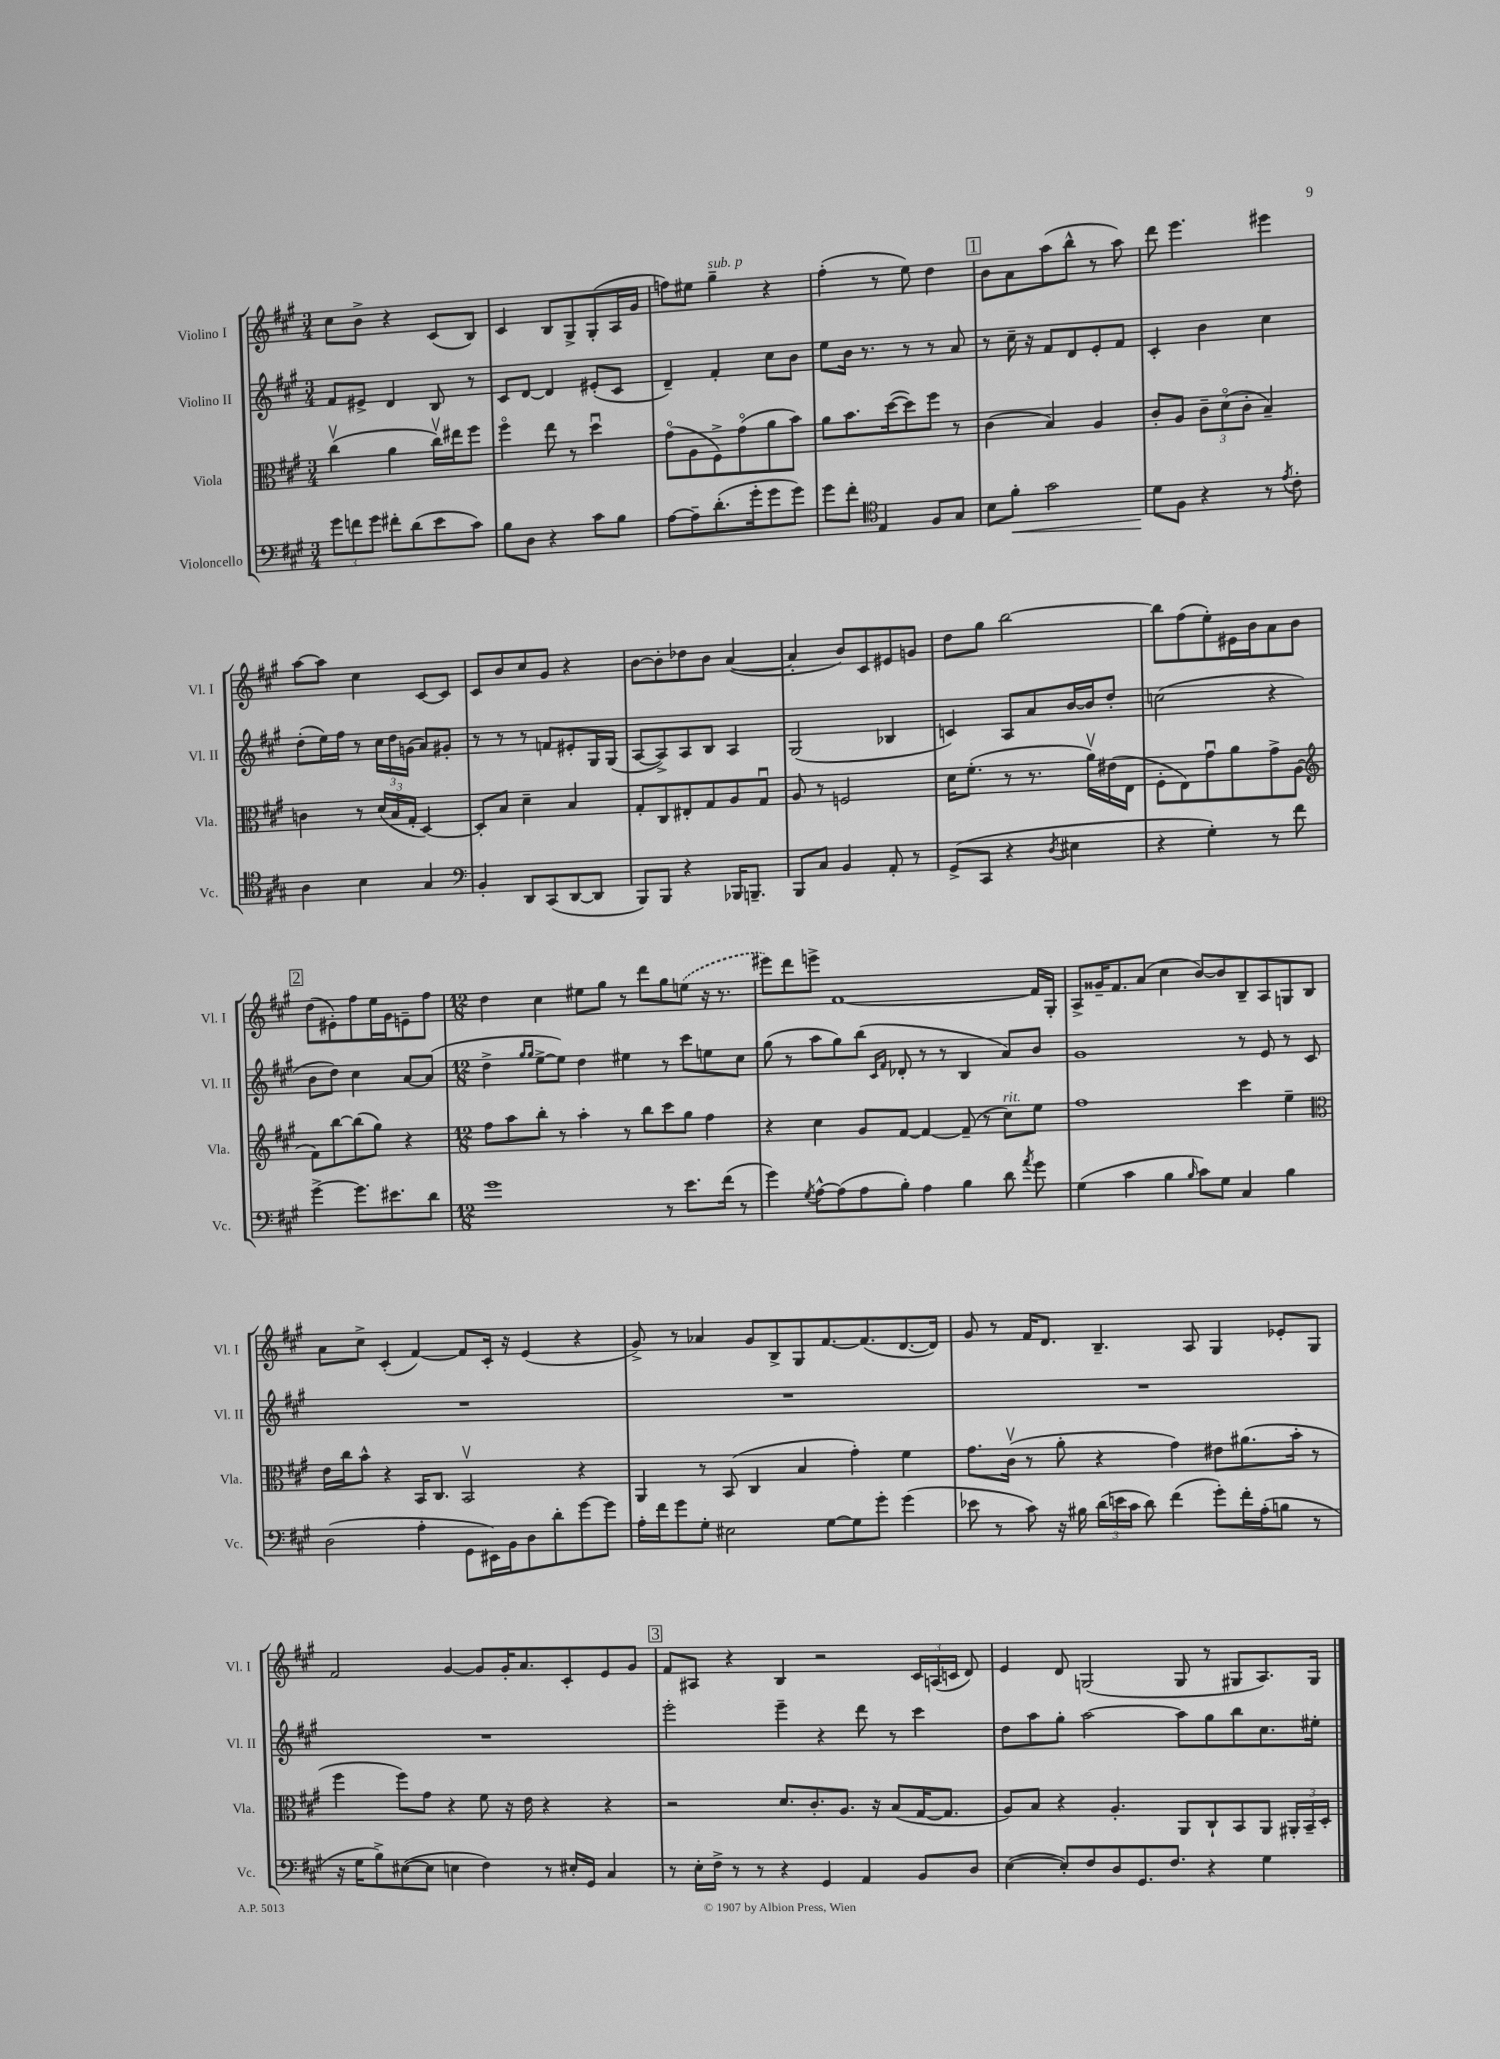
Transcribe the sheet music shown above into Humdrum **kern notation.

**kern	**dynam	**kern	**kern	**kern
*part4	*part4	*part3	*part2	*part1
*staff4	*staff4	*staff3	*staff2	*staff1
*I"Violoncello	*	*I"Viola	*I"Violino II	*I"Violino I
*I'Vc.	*	*I'Vla.	*I'Vl. II	*I'Vl. I
*clefF4	*	*clefC3	*clefG2	*clefG2
*k[f#c#g#]	*	*k[f#c#g#]	*k[f#c#g#]	*k[f#c#g#]
*M3/4	*	*M3/4	*M3/4	*M3/4
=1	=1	=1	=1	=1
12g#\L	.	(4cc#v\	8f#/L	8cc#\L
12fn\	.	.	.	.
.	.	.	8e#X^/J	8b^\J
12g#\J	.	.	.	.
8f#X'\L	.	4a\	4d/	4r
(8d\	.	.	.	.
8e\	.	16cc#v\LL)	8B/	(8c#/L
.	.	16ee#X\J	.	.
8c#\J)	.	8ff#\J	8r	8B/J)
=2	=2	=2	=2	=2
8B\L	.	4ff#\	8c#/L	4c#/
8D\J	.	.	[8d/J	.
4r	.	8ee\	4d/]	8B/L
.	.	8r	.	8G#^/
8c#\L	.	4ddu\	(8e#X'/L	(8G#'/
8B\J	.	.	8c#/J	16A/L
.	.	.	.	16g#/JJ
=3	=3	=3	=3	=3
[8A\L	.	(8g#\L	4d~/)	8ffn\L)
8A~\]	.	8A\	.	8ee#X\J
!	!	!	!	!LO:TX:a:i:t=sub. p
(8.d'\	.	8F#^\)	4f#'/	4gg#~\
.	.	(8g#\	.	.
16g#'\k	.	.	.	.
8g#\	.	8a\	8cc#\L	4r
8g#\J)	.	8b\J)	8b\J	.
=4	=4	=4	=4	=4
8g#\L	.	8a\L	8ee\L	(4ff#'\
8f#'\J	.	8.b\	16b\Jk	.
.	.	.	8.r	.
*clefC4	*	*	*	*
4E/	.	.	.	8r
.	.	([16dd\k	.	.
.	.	8dd\])	8r	8ee\)
8F#/L	.	8ff#\J	8r	4dd\
8G#/J	.	8r	8a/	.
!!LO:REH:place=s1:t=1
=5	=5	=5	=5	=5
8B\L	.	(4c#\	8r	8b\L
!	!LO:HP:b	!	!	!
8f#'\J	<	.	16cc#~\	8a\
.	.	.	16r	.
2g#\	.	4B/)	8f#/L	(8aa\
.	.	.	8d/	8bb^^\J
.	.	4A/	8e'/	8r
.	.	.	8f#/J	8aa\)
=6	=6	=6	=6	=6
8d\L	.	8c#'/L	4c#'/	8ddd\
8F#\J	[	8A/J	.	4.eee\
4r	.	12c#~\L	4b\	.
.	.	(12d\	.	.
.	.	12c#'\J	.	.
8r	.	4B~/)	4cc#\	4eee#X\
8qe/	.	.	.	.
8c#'\	.	.	.	.
!!LO:LB:g=z
=7	=7	=7	=7	=7
4A\	.	4cn\	(8dd'\L	[8aa\L
.	.	.	16ee\L)	8aa\J]
.	.	.	16ff#\JJ	.
4B\	.	8r	8r	4cc#\
.	.	(24d/LL	24cc#\LL	.
.	.	24B/	24dd\	.
.	.	24G#'/JJ	(24gn\JJ	.
4G#/	.	[4D/)	8a/L)	[8c#/L
.	.	.	8g#X'/J	8c#/J]
=8	=8	=8	=8	=8
*clefF4	*	*	*	*
4BB'/	.	8D'/L]	8r	8c#/L
.	.	8B/J	8r	8b/
8DD/L	.	4d~\	8r	8cc#/
(8CC#/	.	.	8fn/L	8g#/J
[8DD/	.	4B/	8e#X'/	4r
8DD/J]	.	.	16G#/L	.
.	.	.	(16G#/JJ	.
=9	=9	=9	=9	=9
8BBB/L)	.	8G#'/L	[8A/L	[8b\L
8BBB/J	.	8C#/	8A^/])	8b'\]
4r	.	8E#X'/	8A/	8dd-X\
.	.	8G#/	8B/J	8b\J
16BBB-X/KL	.	8A/	4A/	([4a/
8.BBBn~/J	.	.	.	.
.	.	8G#u/J	.	.
=10	=10	=10	=10	=10
8BBB/L	.	8A/	(2G#/	4a'/]
8C#/J	.	8r	.	.
4BB/	.	2Fn/	.	8b/L)
.	.	.	.	8c#/
8AA'/	.	.	4B-X/	8e#X/
8r	.	.	.	8gn/J
=11	=11	=11	=11	=11
(8GG#^/L	.	16d\KL	4cn/)	8dd\L
.	.	(8.f#'\J	.	.
8CC#/J	.	.	.	8gg#\J
4r	.	8r	8A/L	[2bb\
.	.	8.r	8a/	.
8qD/	.	.	.	.
4E#X\	.	.	[16b/L	.
.	.	16av\LL)	16b/J]	.
.	.	(16e#X\	8dd'/J	.
.	.	16E\JJ	.	.
=12	=12	=12	=12	=12
4r	.	8F#'\L	(2ccn\	8bb\L]
.	.	8E\)	.	(8ff#\
4G#'\)	.	8g#u\	.	8ee'\)
.	.	8a\	.	16e#X\L
.	.	.	.	16b\J
8r	.	8g#^\	4r	8a\
8f#\	.	(8A\J	.	8b\J
!!LO:LB:g=z
!!LO:REH:place=s1:t=2
=13	=13	=13	=13	=13
*	*	*clefG2	*	*
[4g#^\	.	8f#\L)	8b\L	(8dd\L
.	.	[8bb\	8dd\J)	8e#X'\)
8.g#\L]	.	(8bb\]	4cc#\	8ff#\
.	.	8gg#\J)	.	16ee\L
8.e#X\	.	.	.	16g#\J
.	.	4r	[8a/L	8en~\
8d\J	.	.	(8a/J]	8ff#\J
=14	=14	=14	=14	=14
*M12/8	*	*M12/8	*M12/8	*M12/8
1g#	.	8ff#\L	4dd^\	4dd\
.	.	8aa\	.	.
.	.	.	16qqgg#/LL	.
.	.	.	16qqgg#/JJ	.
.	.	8bb'\J	[8ee^\L	4cc#\
.	.	8r	8ee\J])	.
.	.	4aa'\	4dd\	8ee#X\L
.	.	.	.	8gg#\J
.	.	8r	4ee#X\	8r
.	.	8bb\L	.	8ddd\L
8r	.	8ccc#\	8r	8gg#\
8.e\L	.	8gg#\J	8ccc#\L	(8een\J
.	.	4ff#\	8een\	16r
(16f#\Jk	.	.	.	8.r
8r	.	.	8cc#\J	.
=15	=15	=15	=15	=15
4g#\)	.	4r	(8gg#\	8eee#X\L)
.	.	.	8r	8ddd\
8qG#/	.	.	.	.
[8A^^\L	.	4cc#\	8aa\L	8eeen^\J
(8A\]	.	.	8gg#\)	[1f#
8A\	.	8g#/L	(8bb\J	.
.	.	.	16qqc#/LL	.
.	.	.	16qqf#/JJ	.
8B'\J)	.	[8f#/J	8d-X'/	.
4A\	.	4f#/_	8r	.
.	.	.	8r	.
4B\	.	(8f#~/]	4B/	.
.	.	8r	.	.
!	!	!LO:TX:a:i:t=rit.	!	!
8d\	.	8cc#\L)	8a/L)	.
8qa/	.	.	.	.
8g#\	.	8ee\J	8b/J	16f#/LL]
.	.	.	.	16G#'/JJ
=16	=16	=16	=16	=16
(4G#\	.	1ff#	1g#	8A^/L
.	.	.	.	16g##X~/K
.	.	.	.	8.f#/
4c#\	.	.	.	.
.	.	.	.	(8a/J
4B\	.	.	.	4cc#\
16qqB/	.	.	.	.
8c#\L)	.	.	.	[8b/L)
8G#\J	.	.	.	8b/]
4C#/	.	4ccc#\	8r	8B~/
.	.	.	8e/	8A/
4B\	.	4ee~\	8r	8Gn/
.	.	.	8c#/	8B/J
!!LO:LB:g=z
=17	=17	=17	=17	=17
*	*	*clefC3	*	*
(2D\	.	16e\LL	1.r	8a\L
.	.	16cc#\J	.	.
.	.	8b^^\J	.	8cc#^\J
.	.	4r	.	(4c#'/
4A'\	.	16BB/KL	.	[4f#/)
.	.	8.C#/J	.	.
8GG#\L	.	2BBv/	.	8f#/L]
16EE#X\L)	.	.	.	16c#'/Jk
16BB\J	.	.	.	16r
8D\	.	.	.	(4e/
8d'\	.	.	.	.
[8g#\	.	4r	.	4r
8g#\J]	.	.	.	.
=18	=18	=18	=18	=18
16A'\LL	.	4AA/	1.r	8g#^/)
16f#\J	.	.	.	.
8g#\	.	.	.	8r
8G#'\J	.	8r	.	4a-X/
2E#X\	.	(8BB/	.	.
.	.	4C#/	.	8g#/L
.	.	.	.	8B^/
.	.	4B/	.	8G#/
[8G#\L	.	.	.	[8.f#/
8G#\]	.	4g#'\)	.	.
.	.	.	.	(8.f#/]
8g#'\J	.	.	.	.
(4g#\	.	4f#\	.	[8.d/
.	.	.	.	16d/Jk])
=19	=19	=19	=19	=19
8e-X\	.	8.g#\L	1.r	8g#/
8r	.	.	.	8r
.	.	(16c#v\Jk	.	.
8c#\)	.	8r	.	16f#/KL
.	.	.	.	8.d/J
16r	.	8a'\	.	.
16B#X\	.	.	.	.
(24d\LL	.	4r	.	4.B~/
24en\	.	.	.	.
24c#\JJ	.	.	.	.
8d\)	.	.	.	.
(4f#\	.	4g#\)	.	.
.	.	.	.	8A/
8g#'\L)	.	8e#X\L	.	4G#/
16f#'\L	.	(8.a#X\	.	.
(16A'\J	.	.	.	.
8Bn\J	.	.	.	8e-X'/L
.	.	16b'\Jk	.	.
8r	.	8r	.	8G#/J
!!LO:LB:g=z
=20	=20	=20	=20	=20
16r	.	4ff#\	1.r	2f#/
16G#\KL	.	.	.	.
8B^\)	.	.	.	.
([8E#X\	.	8ff#\L)	.	.
8E#\J]	.	8g#\J	.	.
4En\	.	4r	.	[4g#/
4F#\)	.	8f#\	.	8g#/L]
.	.	16r	.	16g#'/K
.	.	16e\	.	8.a/
8r	.	4r	.	.
16E#X'/LL	.	.	.	8c#'/
16GG#/JJ	.	.	.	.
4C#/	.	4r	.	8e/
.	.	.	.	8g#/J
!!LO:REH:place=s1:t=3
=21	=21	=21	=21	=21
8r	.	2r	2eee'\	8f#/L
16E'\LL	.	.	.	8A#X/J
16F#^\JJ	.	.	.	.
8r	.	.	.	4r
8r	.	.	.	.
4r	.	8.d/L	4eee~\	4B/
.	.	8.c#'/	.	.
4GG#/	.	.	4r	2r
.	.	8.A/J	.	.
4AA/	.	.	8ddd\	.
.	.	16r	.	.
.	.	(8B/L	8r	.
8BB/L	.	[16G#/K	4ccc#\	24c#/LL
.	.	.	.	(24An/
.	.	8.G#/J]	.	.
.	.	.	.	24cn/JJ
8D/J	.	.	.	8d/)
=22	=22	=22	=22	=22
([4E\	.	8A/L)	8dd\L	4e/
.	.	8B/J	8aa\	.
8E'/L])	.	4r	8gg#'\J	8d/
8F#/	.	.	[2aa\	(2Gn/
8D/	.	4.A'/	.	.
8.GG#/	.	.	.	.
8.F#/J	.	.	.	.
.	.	8AA/L	8aa\L]	8G/
4r	.	8C#`/	8gg#\	8r
.	.	8BB/	8bb\	8G#X/L
4G#\	.	8AA/J	8.cc#\	8.A/)
.	.	24AA#X'/LL	.	.
.	.	24BB~/	.	.
.	.	.	16ee#X'\Jk	16G#/Jk
.	.	24D'/JJ	.	.
==	==	==	==	==
*-	*-	*-	*-	*-
